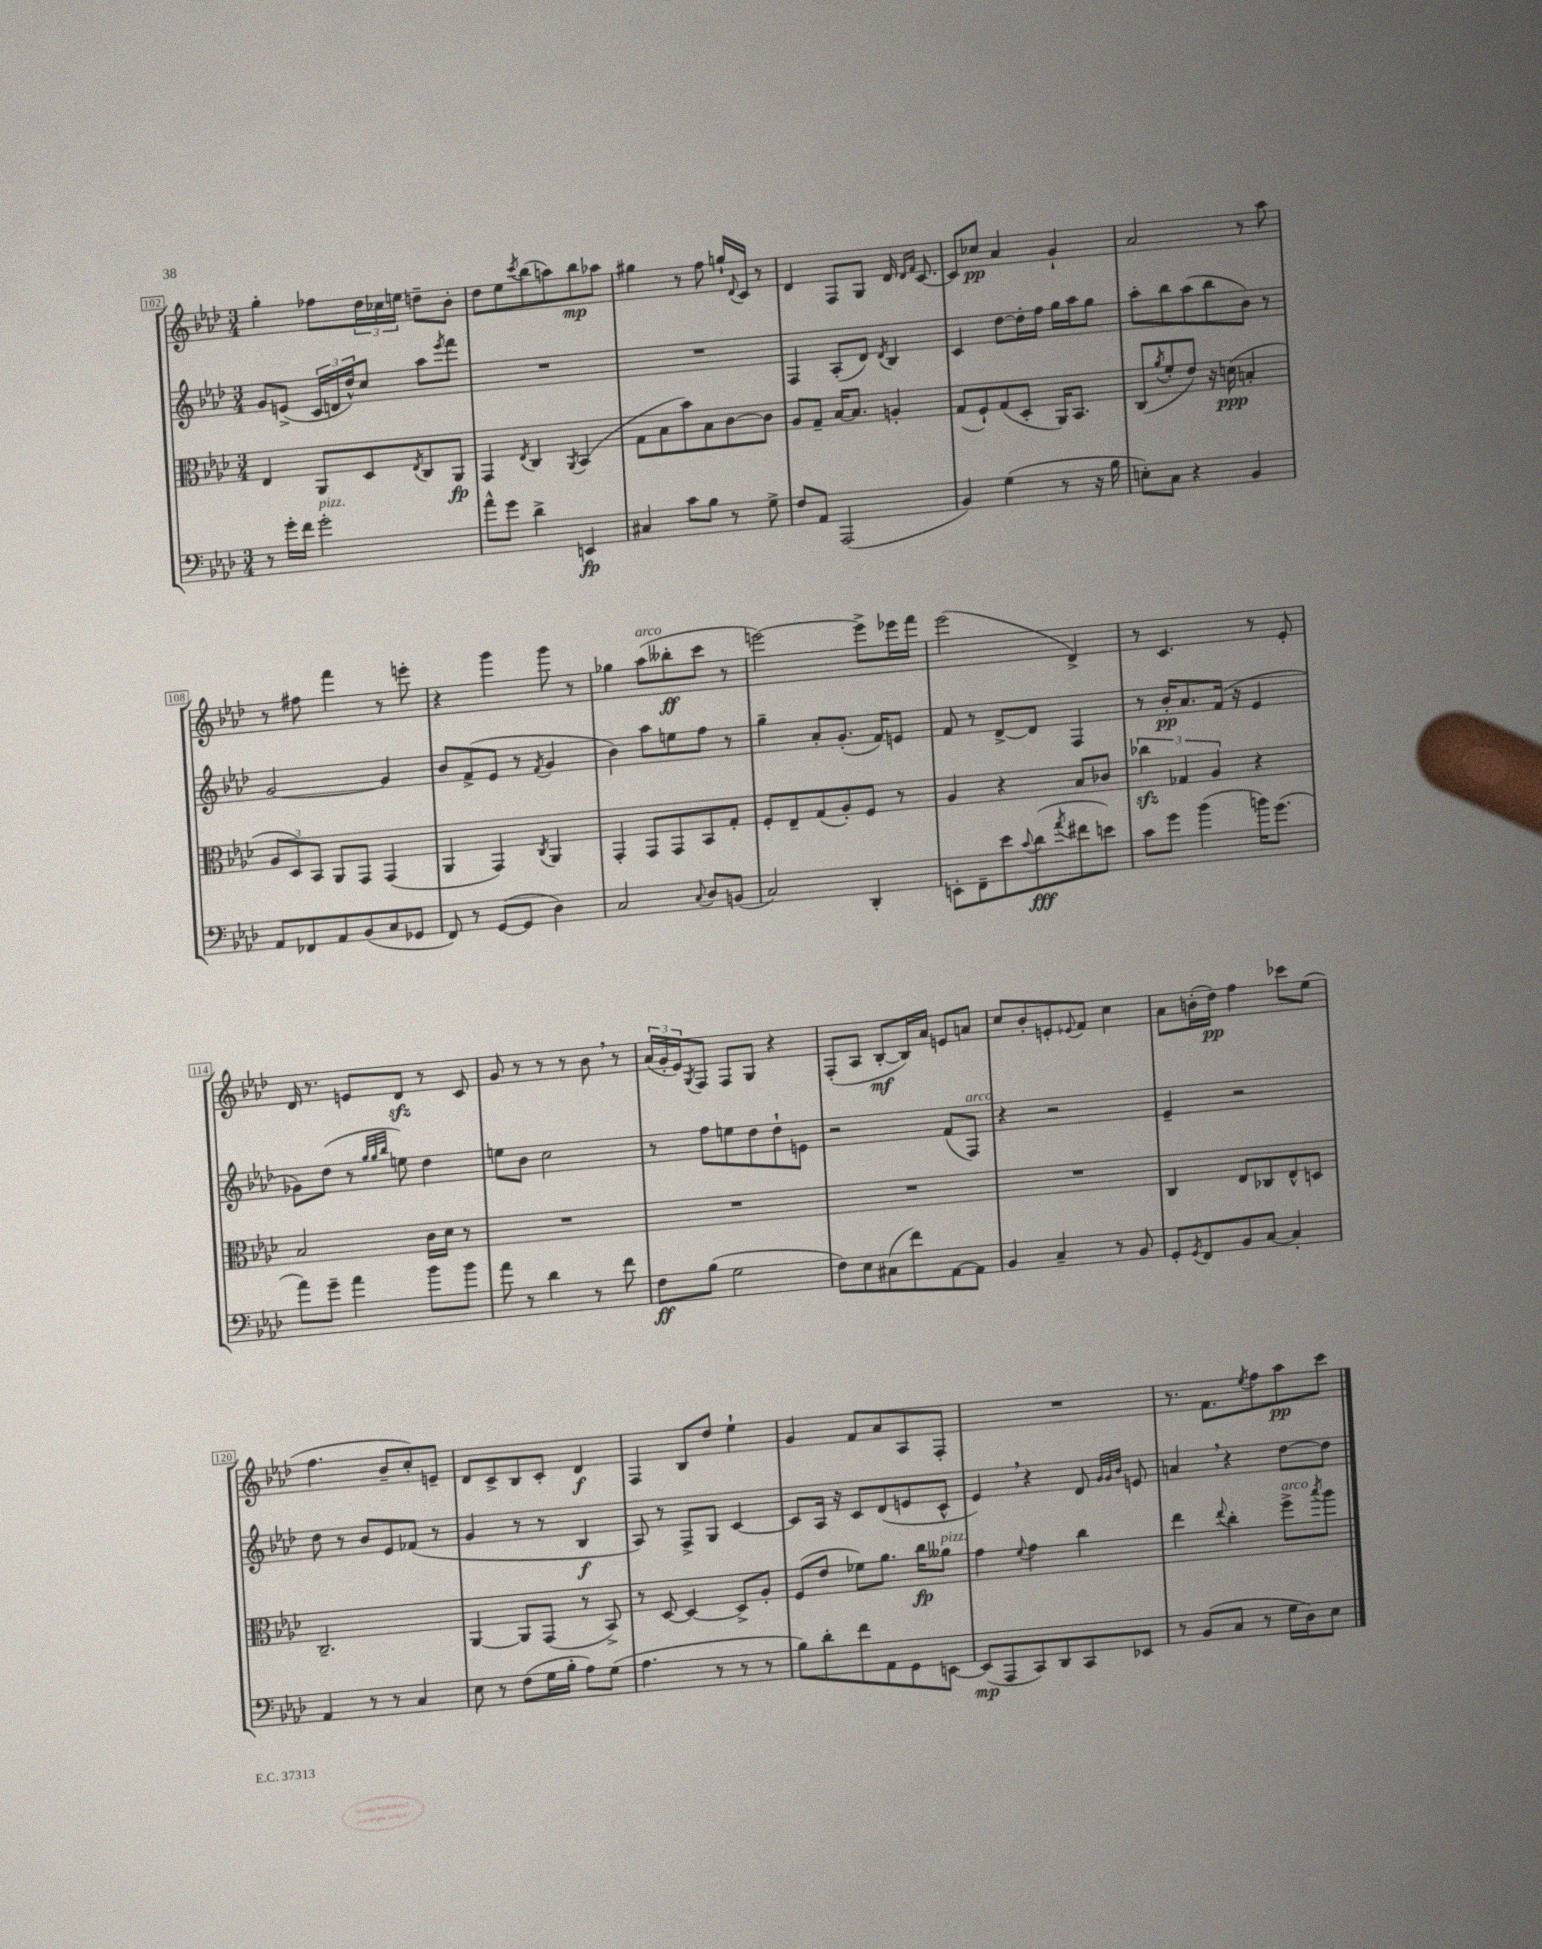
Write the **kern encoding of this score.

**kern	**kern	**kern	**kern
*staff4	*staff3	*staff2	*staff1
*clefF4	*clefC3	*clefG2	*clefG2
*k[b-e-a-d-]	*k[b-e-a-d-]	*k[b-e-a-d-]	*k[b-e-a-d-]
*M3/4	*M3/4	*M3/4	*M3/4
8r	4E-/	8g/L	4gg'\
16g'\LL	.	(8e^/J	.
16f\JJ	.	.	.
2g'\	8AA-/L	24c/LL	8ff-\L
.	.	24d/	.
.	.	24dd-^^/J)	.
.	8D-/	8cc/J	24dd-\L
.	.	.	24cc-\
.	.	.	24ee\JJ
.	8qE-/	.	.
.	8C/	8aa-\L	8dd~\L
.	.	8qeee-/	.
.	8AA-/J	8fff\J	8b-'\J
=	=	=	=
8a-^^\L	4GG/	2.r	8dd-\L
8g\J	.	.	8ee-\
.	8qE-/	.	8qccc/
4d-^\	4C/	.	(8bb-\
.	.	.	8aa\)
.	8qAA-/	.	.
4EE/	(4BB-/	.	8bb-\
.	.	.	8aa-\J
=	=	=	=
4C#/	8G\L	2.r	4gg#\
.	8B-\	.	.
8c\L	8b-\)	.	8r
8B-\J	8B-\	.	8ff\
8r	[8c\	.	16gg`/LL
.	.	.	8qqd-/
.	.	.	16c/JJ
8G^\	8c\]J	.	8r
=	=	=	=
8F/L	8A-/L	4F/	4d-/
8AA-/J	8G~/J	.	.
(2AAA-/	[16B-/LK	(8A-'/L	8F/L
.	8.B-/]J	.	.
.	.	8d-/J)	8G/J
.	.	8qd-/	.
.	4A'/	4B-/	16d-/
.	.	.	16qqd-/LL
.	.	.	16qqf/JJ
.	.	.	[8.c/
=	=	=	=
4BB-/)	(8G/L	4c/	8c/]L
.	8F`/)	.	8cc-/J
(4G\	(8G/	[8dd-\L	4a-/
.	8D-'/J	16dd-'\]L	.
.	.	16ff\JJ	.
8r	16AA-/LK)	16gg\LL	4g`/
.	8.BB-/J	16aa-\J	.
16r	.	8gg\J	.
16B-\	.	.	.
=	=	=	=
8E'\L)	(8C/L	8aa-'\L	2a-/
.	8qa-/	.	.
8C\J	8f'/	8bb-\	.
4r	8e-/J)	(8aa-\	.
.	16r	8bb-\	.
.	(16d\	.	.
4BB-/	4B'/	8b-\J)	8r
.	.	8r	8aa-\
=	=	=	=
8AA-/L	12A-/L	[2g/	8r
.	12D-/)	.	.
8FF-/	.	.	8ff#\
.	12BB-/J	.	.
8AA-/	8AA-/L	.	4fff\
(8BB-/	8GG/J	.	.
8C/	(4GG/	4g/]	8r
8GG-/J	.	.	8eee'\
=	=	=	=
8FF/)	4AA-/	8b-/L	4r
8r	.	(8f^/	.
([8GG/L	4GG/)	8e-/J	4ggg\
8GG/]J	.	8r	.
.	8qC/	8qf/	.
4D-\)	4AA-/	4g/	8ggg\
.	.	.	8r
=	=	=	=
2C/	4GG'/	4b-\)	4gg-\
.	8GG/L	8aa-\L	(8aa-\L
.	8GG/	8ee\	8bb--'\
8qqC/	.	.	.
8D-/L	8BB-/	8ff\J	8ccc\J
(8BB/J	8G'/J	8r	8r
=	=	=	=
2C/)	8F'/L	4gg~\	[2eee\)
.	8E-~/	.	.
.	(8G/	8a-'/L	.
.	8A-'/)	(8.g'/J	.
4DD-'/	8F/J	.	8eee^\]L
.	.	16f/LK)	.
.	8r	8e/J	16eee-\L
.	.	.	16fff\JJ
=	=	=	=
8EE'\L	4A-/	8f/	(2eee-\
8FF~\	.	8r	.
8e-\	4r	[8d-^/L	.
8qqc/	.	.	.
(8d-\	.	8d-/]J	.
8qa-/	.	.	.
8f#\	8B-/L	4F/	4d-^/)
8e\J)	8c-/J	.	.
=	=	=	=
8c\L	6cc-\	8r	8r
8g\J	.	16b-'/LK	4.c/
.	6G-/	.	.
.	.	8.a-/	.
(4b-\	.	.	.
.	6A-/	.	.
.	.	(16f/Jk	.
.	.	16r	.
16b\LK)	4r	4e-/	8r
(8.g\J	.	.	.
.	.	.	8e-'/
=	=	=	=
8a-\L)	2B-/	8g-\L)	16d-/
.	.	.	8.r
8g~\J	.	(8dd-\J	.
4a-\	.	8r	8e/L
.	.	32qqgg/LLL	.
.	.	32qqgg/	.
.	.	32qqbb-/JJJ	.
.	.	8ee\)	8d-/J
8b-\L	16c\LL	4dd-\	8r
.	16d-\JJ	.	.
8b-\J	8r	.	8c/
=	=	=	=
8a-\	2.r	8ee\L	8g/
8r	.	8b-\J	8r
4d-\	.	2cc\	8r
.	.	.	8r
8r	.	.	8b-\
8f\	.	.	8r
=	=	=	=
8F\L	2.r	8r	(24a-/LL
.	.	.	24g'/
.	.	.	24e-/J)
.	.	.	8qG/
(8B-\J	.	8ff\L	8F/J
2G\	.	8ee\	8F/L
.	.	8dd-\	8G/J
.	.	8dd-`\	4r
.	.	8e\J	.
=	=	=	=
8F\L)	2.r	2r	(8F'/L
8E-\	.	.	8A-/J
(8C#\	.	.	[8B-'/L
8f\)	.	.	16B-/]L)
.	.	.	16a-/JJ
[8AA-\	.	(8f/L	8e/L
8AA-\]J	.	8F/J)	8a/J
=	=	=	=
4BB-/	2.r	4r	8cc/L
.	.	.	8b-'/
4C~/	.	2r	8e'/
.	.	.	8qqe-/
.	.	.	8f/J
8r	.	.	4cc\
8BB-/	.	.	.
=	=	=	=
8GG'/L	4C/	4e-~/	8a-\L
8qGG/	.	.	.
8FF/	.	.	(16b'\L
.	.	.	16dd-\JJ)
8BB-/	8E-/L	2r	4ff\
[8C/J	8C-/	.	.
4C'/]	8E-^^/	.	8ccc-\L
.	8D/J	.	(8ee-\J
=	=	=	=
4AA-/	2.C~/	8dd-\	4.ff\
.	.	8r	.
8r	.	8b-/L	.
8r	.	8e-/	8b-~/L
4C/	.	(8f-/J	8cc'/)
.	.	8r	8e~/J
=	=	=	=
8E-\	[4AA-/	4g/	8d-/L
8r	.	.	8c^/
(8F\L	8AA-/]L	8r	8B-/
16G\L	(8GG/J	8r	8c'/J
16B-'\JJ	.	.	.
8A-\L)	8r	4B-/	4d-/
(8G\J	8BB-^/)	.	.
=	=	=	=
4.A-\	8r	8A-/)	4F/
.	[8D-/	8r	.
.	4D-/_	8F^/L	8B-/L
8r	.	8G/J	8dd-/J
8r	8D-^/]L	[4c/	4ee-`\
8r	8A-'/J	.	.
=	=	=	=
8B-\L)	(8F/L	8c/]L	4g/
8d-'\	8e-/J	16A-/Jk	.
.	.	16r	.
8f\	8f-\L)	8c/L	8f/L
8AA-\	8.a-\J	(8d-/	8a-/
8GG\	.	8e/	8A-/
.	16cc\LK	.	.
[8EE\J	8a--\J	8c^^/J	8F'/J
=	=	=	=
(8EE/]L	4g\	4e-/)	2.r
8AAA-/	.	.	.
.	8qqf/	.	.
8CC/)	4g\	4r	.
8DD-/	.	.	.
8CC/	4cc\	8d-/	.
.	.	32qqg/LLL	.
.	.	32qqg/	.
.	.	32qqb-/JJJ	.
8EE-/J	.	8e/	.
=	=	=	=
8r	4ee-\	4a/	8.r
(8BB-/L	.	.	.
.	.	.	8.f\L
.	8qqee-/	.	.
8C/J	4cc'\	4r	.
.	.	.	8qee-/
8r	.	.	8ff\
16G\LL	8ff^\L	[8dd-\L	8aa-\
16D-\J)	.	.	.
.	8qbb-/	.	.
8E-\J	8aa-\J	8dd-\]J	8ccc\J
==	==	==	==
*-	*-	*-	*-
